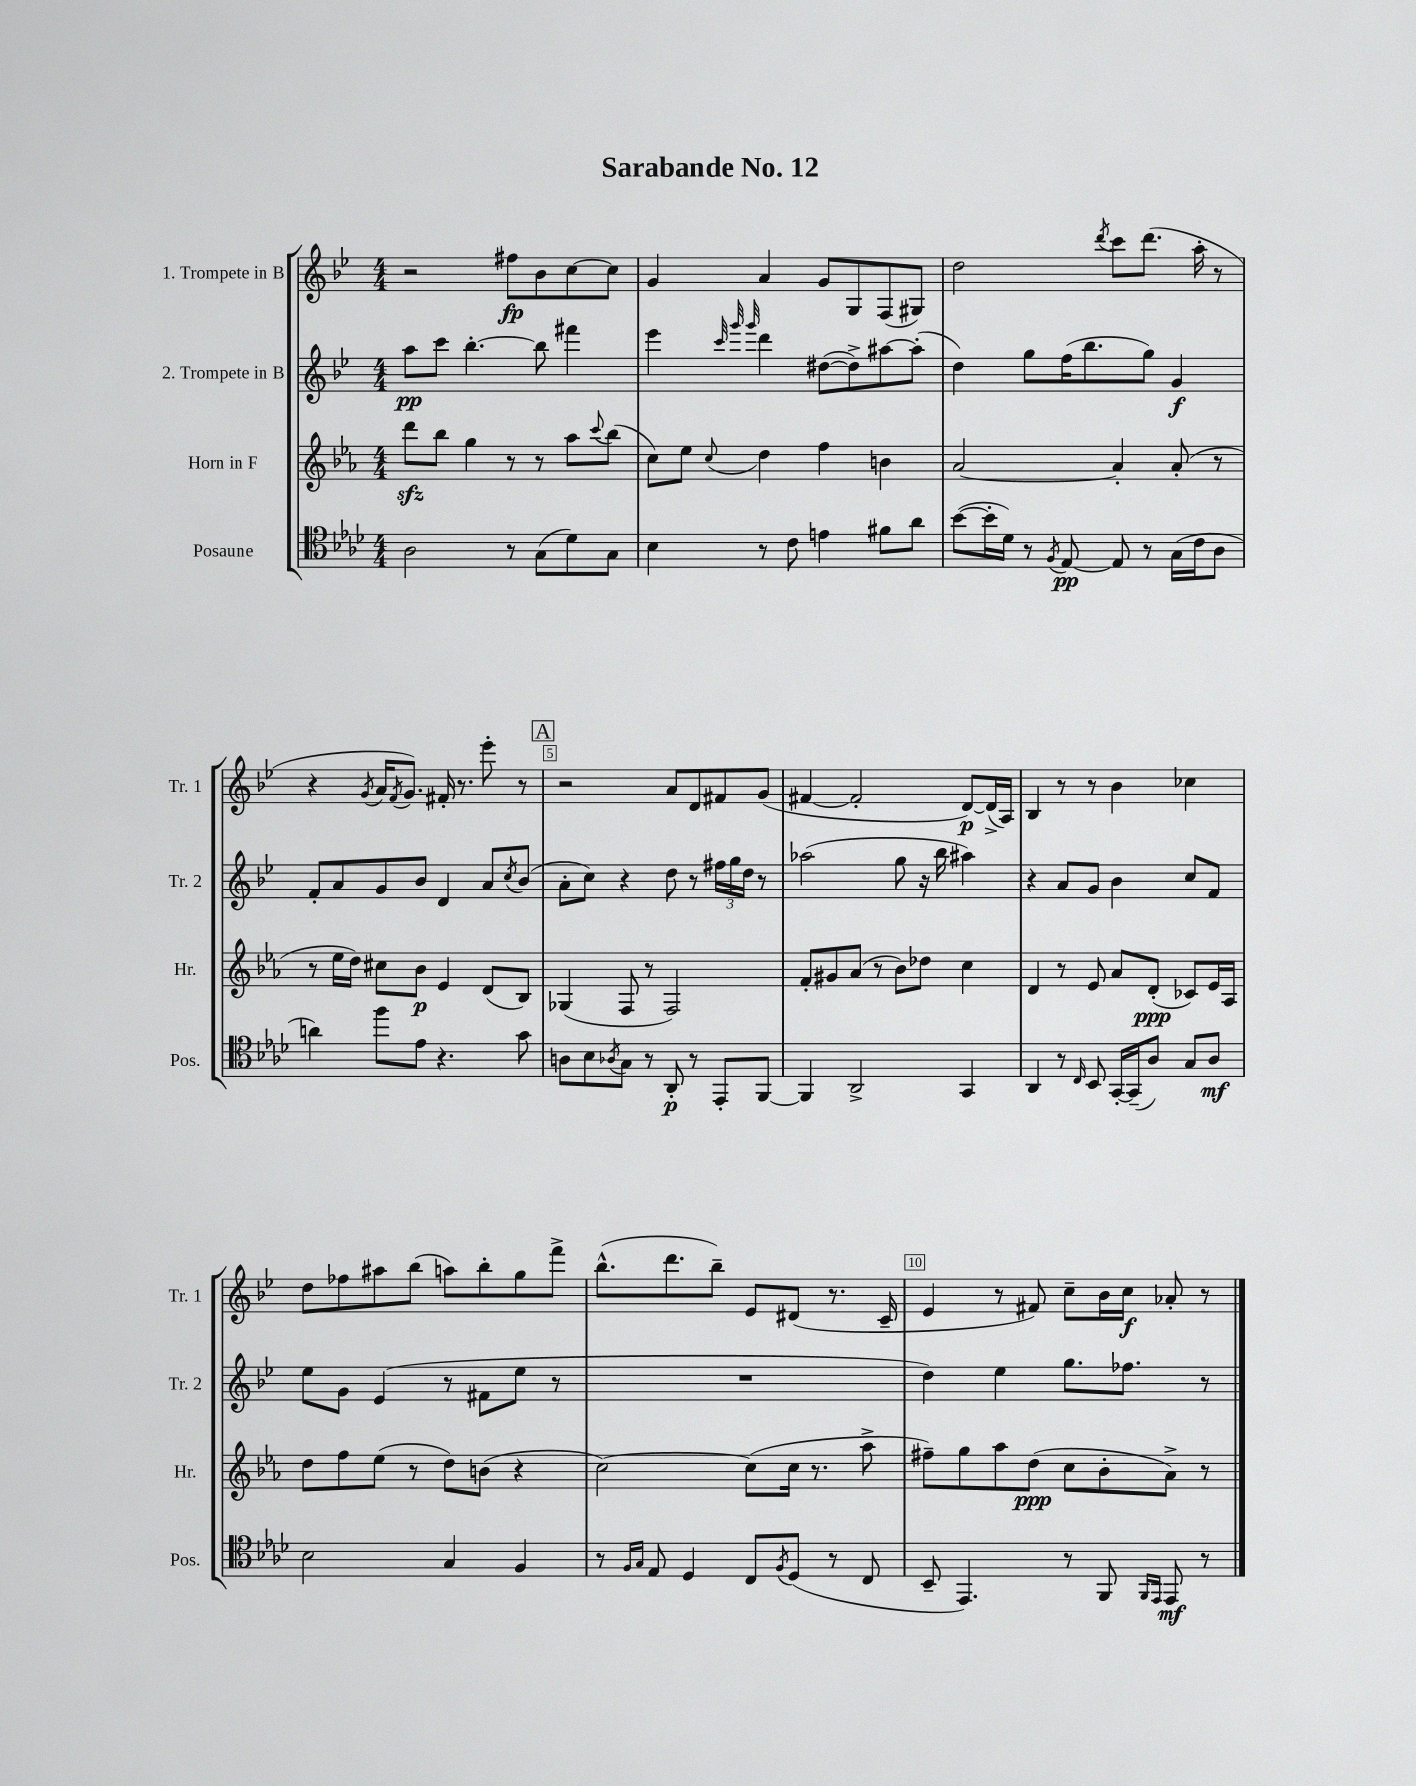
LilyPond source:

\header { title = "Sarabande No. 12" }
<<
\new StaffGroup <<
\new Staff = "s0" \with { instrumentName = "1. Trompete in B" shortInstrumentName = "Tr. 1" } {
    \clef treble \key bes \major \numericTimeSignature \time 4/4
    r2 fis''8\fp bes'8 c''8~ c''8 |
    g'4 a'4 g'8 g8 f8( gis8) |
    d''2 \acciaccatura { d'''8 } c'''8 d'''8.( a''16-. r8 |
    r4 \acciaccatura { g'8 } a'16 \acciaccatura { f'8 } g'8.) fis'16-. r8. ees'''8-. r8 |
    \mark \markup { \box "A" } r2 a'8 d'8 fis'8 g'8( |
    fis'4~ fis'2-. d'8~\p) d'16->( a16) |
    bes4 r8 r8 bes'4 ces''4 |
    d''8 fes''8 ais''8 bes''8( a''8) bes''8-. g''8 f'''8-> |
    bes''8.-^( d'''8. bes''8--) ees'8 dis'8( r8. c'16-- |
    ees'4 r8 fis'8) c''8-- bes'16 c''16\f aes'8-. r8 \bar "|." |
}
\new Staff = "s1" \with { instrumentName = "2. Trompete in B" shortInstrumentName = "Tr. 2" } {
    \clef treble \key bes \major \numericTimeSignature \time 4/4
    a''8\pp c'''8 bes''4.~-. bes''8 fis'''4 |
    ees'''4 \grace { c'''32 g'''32 g'''32 } d'''4 dis''8~( dis''8->) ais''8~ ais''8-.( |
    d''4) g''8 f''16( bes''8. g''8) g'4\f |
    f'8-. a'8 g'8 bes'8 d'4 a'8 \acciaccatura { c''8 } bes'8( |
    \mark \markup { \box "A" } a'8-. c''8) r4 d''8 r8 \tuplet 3/2 { fis''16 g''16 d''16 } r8 |
    aes''2( g''8 r16 bes''16 ais''4) |
    r4 a'8 g'8 bes'4 c''8 f'8 |
    ees''8 g'8 ees'4( r8 fis'8 ees''8 r8 |
    R1 |
    d''4) ees''4 g''8. fes''8. r8 \bar "|." |
}
\new Staff = "s2" \with { instrumentName = "Horn in F" shortInstrumentName = "Hr." } {
    \clef treble \key ees \major \numericTimeSignature \time 4/4
    d'''8\sfz bes''8 g''4 r8 r8 aes''8 \appoggiatura { c'''8 } bes''8( |
    c''8) ees''8 \appoggiatura { c''8 } d''4 f''4 b'4 |
    aes'2~ aes'4-. aes'8-.( r8 |
    r8 ees''16 d''16) cis''8 bes'8\p ees'4 d'8( bes8) |
    \mark \markup { \box "A" } ges4( f8 r8 f2) |
    f'8-. gis'8 aes'8( r8 bes'8) des''8 c''4 |
    d'4 r8 ees'8 aes'8 d'8-.\ppp( ces'8) ees'16 aes16 |
    d''8 f''8 ees''8( r8 d''8) b'8( r4 |
    c''2~) c''8( c''16 r8. aes''8-> |
    fis''8--) g''8 aes''8 d''8\ppp( c''8 bes'8-. aes'8->) r8 \bar "|." |
}
\new Staff = "s3" \with { instrumentName = "Posaune" shortInstrumentName = "Pos." } {
    \clef tenor \key aes \major \numericTimeSignature \time 4/4
    aes2 r8 g8( des'8) g8 |
    bes4 r8 c'8 e'4 fis'8 aes'8 |
    bes'8~( bes'16-. des'16) r8 \acciaccatura { f8 } ees8~\pp ees8 r8 g16( c'16 aes8 |
    a'4) f''8 ees'8 r4. g'8 |
    \mark \markup { \box "A" } a8 bes8 \acciaccatura { aes8 } g8 r8 aes,8-.\p r8 ees,8-. f,8~ |
    f,4 aes,2-> g,4 |
    aes,4 r8 \grace { c16 } bes,8 g,16~-. g,16--( aes8) g8 aes8\mf |
    bes2 g4 f4 |
    r8 \grace { f16 g16 } ees8 des4 c8 \acciaccatura { f8 } des8( r8 c8 |
    bes,8-- ees,4.) r8 f,8 \grace { f,16 ees,16 } ees,8\mf r8 \bar "|." |
}
>>
>>
\layout { \context { \Score \override BarNumber.break-visibility = ##(#f #t #t) barNumberVisibility = #(every-nth-bar-number-visible 5) \override BarNumber.stencil = #(make-stencil-boxer 0.1 0.3 ly:text-interface::print) } }
